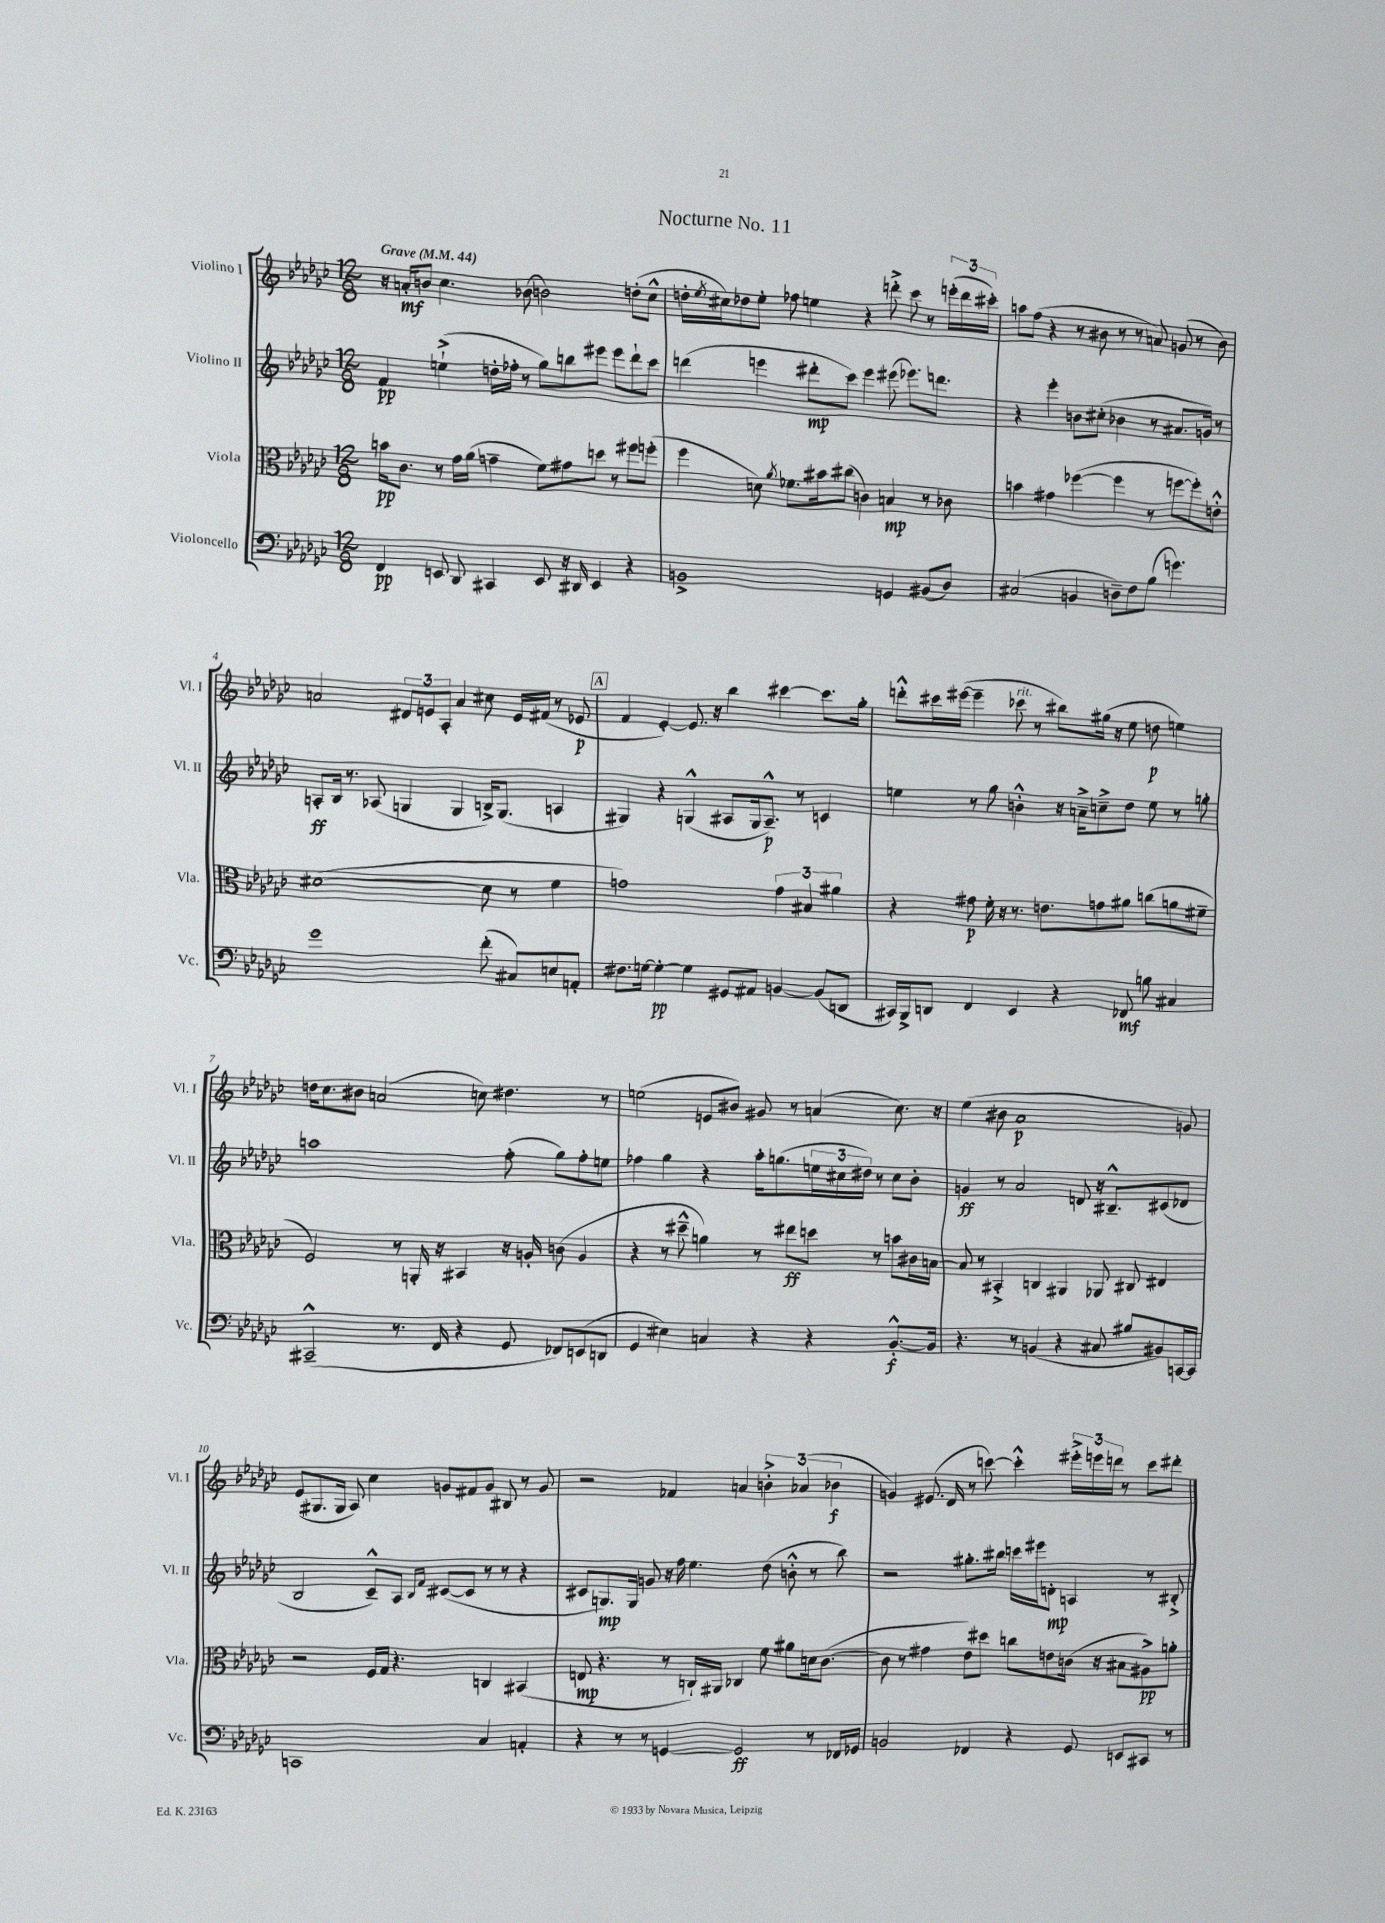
\header { title = "Nocturne No. 11" }
<<
\new StaffGroup <<
\new Staff = "s0" \with { instrumentName = "Violino I" shortInstrumentName = "Vl. I" } {
    \clef treble \key ges \major \numericTimeSignature \time 12/8 \tempo "Grave" 4 = 44
    r16 a'16-.\mf b'8 ces''4. bes'8( b'2) d''8-.( ces''8-^ |
    d''16-. \acciaccatura { ees''8 } cis''16) des''8 ees''8-. fes''8 e''4 r4 d'''8-.-> ces'''8 r8 \tuplet 3/2 { e'''16-.( d'''16 cis'''16-.) } |
    a''8 f''8( r4 r8 bis'8 r8 r8 a'8) g'8( r8 bis'8) |
    a'2 \tuplet 3/2 { dis'8 e'8 aes8-. } a'4 cis''8 e'16 fis'16( r8 ees'8\p |
    \mark \markup { \box "A" } f'4 ees'4~-.) ees'8. r16 bes''4 cis'''4~ cis'''8. ges''16-. |
    d'''8-.-^ cis'''16 eis'''16~( eis'''4-- ces'''8^\markup { \italic "rit." } r8 bis''8) gis''16( r16 ees''8 d''8\p e''4) |
    d''16 ces''8. bis'8 a'2( c''8) dis''4. r8 |
    e''2( e'8 bis'8) gis'8 r8 a'4( ces''8.) r16 |
    ees''4( bis'8 aes'1\p g'8) |
    ees'8( gis8. gis16 aes8) ces''4 g'8 fis'8 g'8 bis8 r8 g'8 |
    r2 fes'4 a'4 \tuplet 3/2 { b'4-.-> aes'4( bes'4\f } |
    g'4) eis'8.( des'16 r8 c'''8~) c'''4-.-^ \tuplet 3/2 { eis'''16-.-> e'''16 d'''16 } r8 c'''8 dis'''8-. \bar "|." |
}
\new Staff = "s1" \with { instrumentName = "Violino II" shortInstrumentName = "Vl. II" } {
    \clef treble \key ges \major \numericTimeSignature \time 12/8
    f'4\pp e''4-!->( d''16-. fes''16-. r8 ges''8) b''8 eis'''8 eis'''8 des'''8-! ces'''8 |
    d'''4( e'''4 dis'''8-.\mp ces'''8) e'''4 eis'''8( ees'''8.) d'''8. |
    r4 ees'''4-. b'8 cis''8-.( bes'4 r8 ais'8. g'16) r8 |
    a8-.\ff bes16 r8. aes8( g4 g4 b16->) g8.( a4 |
    \mark \markup { \box "A" } gis4) r4 g4-^( ais8 g16 ais8.---^\p) r8 c'4 |
    e''4 r8 ges''8 b'4-.-^ r16 a'16---> c''8---> des''8 e''8 r8 g''8-. |
    a''1 f''8-.( ges''8) f''8-. e''8 |
    fes''4 ges''4 r4 aes''16-. g''8.( \tuplet 3/2 { e''16 cis''16 dis''16) } r8 cis''8 bes'8-. |
    g'4\ff r8 aes'2 d'8 r16 bis8.---^ cis'8( des'8 |
    bes2 ces'8---^) aes8 \grace { bes16 f'16 } cis'8~( cis'8 r8 r8 r4 |
    cis'8 g8.\mp) g16 g'8 r16 f''16 ees''4. des''8( b'8-.-^ r8 bes''8) |
    r2 gis''8.-. bis''16 c'''16 eis'''16 d'8-.\mp a4 r8 bis8-.-> \bar "|." |
}
\new Staff = "s2" \with { instrumentName = "Viola" shortInstrumentName = "Vla." } {
    \clef alto \key ges \major \numericTimeSignature \time 12/8
    b'16\pp ces'8. r8 ges'16 aes'16( g'4-- f'8) gis'8 d''8 r8 fis''8 f''8-.( |
    f''4 d'8) \acciaccatura { aes'8 } fes'8. bis'16 cis''8( c'4) b4\mp r8 ces'8 |
    b'4 gis'4 fes''4~( fes''4 r8 f''8~ f''8-.) e'8-.-^ |
    dis'1~( dis'8 r8 f'4 |
    \mark \markup { \box "A" } g'1) \tuplet 3/2 { g'4 bis4 ais'4 } |
    r4 gis'8\p f'16-. r16 r8. e'8. g'8 ais'8 c''8( a'8 fis'8-- |
    f2) r8 a,16-. r16 bis,4 r16 a16-. c'8( a4 |
    r4 r8 dis''8---^ a'4) r8 eis''8\ff d''8 r8 b'8 cis'16 b16~ |
    b8 r8 bis,4-.-> c4 ais,4 aes,8 cis8 eis4 |
    r2 f16 ges16 r4. c4 bis,4( |
    e8\mp r4. r8 c16-!) ais,16 ces4 f'8 ais'8 d'16 ces'8.~( |
    ces'8 r8 gis'4 ees'8) dis''8 c''8 e'8 c'16( r16 bis8 ais8->\pp) a'8-. \bar "|." |
}
\new Staff = "s3" \with { instrumentName = "Violoncello" shortInstrumentName = "Vc." } {
    \clef bass \key ges \major \numericTimeSignature \time 12/8
    f,4\pp e,8 des,8 cis,4 e,8 r16 dis,16 e,4 r4 |
    b,1-> g,4 bis,8( des8) |
    cis2( b,4 d8--) f8 bes8( g'4.) |
    ges'1 f'8-.( cis8) e8 a,8-. |
    \mark \markup { \box "A" } fis8. g16~ g4~-.\pp g4 gis,8 ais,8 b,4~ b,8( d,8 |
    cis,16) bes,,16-> d,8 f,4 ees,4 r4 fes,8\mf b8 cis4 |
    cis,2---^( r8. f,16 r4 ges,8 fes,8) e,8( d,8 |
    ges,4 eis4) c4 r4 r4 bes,8.~-.-^\f bes,16 |
    r4. r8 b,4( r4 cis8 bis8 bis,8) c,16~ c,16 |
    c,1 ces4 a,4-. |
    r4 r8 r8 g,4~ g,2\ff r8 fes,16 ges,16 |
    b,2 fes,4 r4 ges,8 e,8 cis,8 r8 \bar "|." |
}
>>
>>
